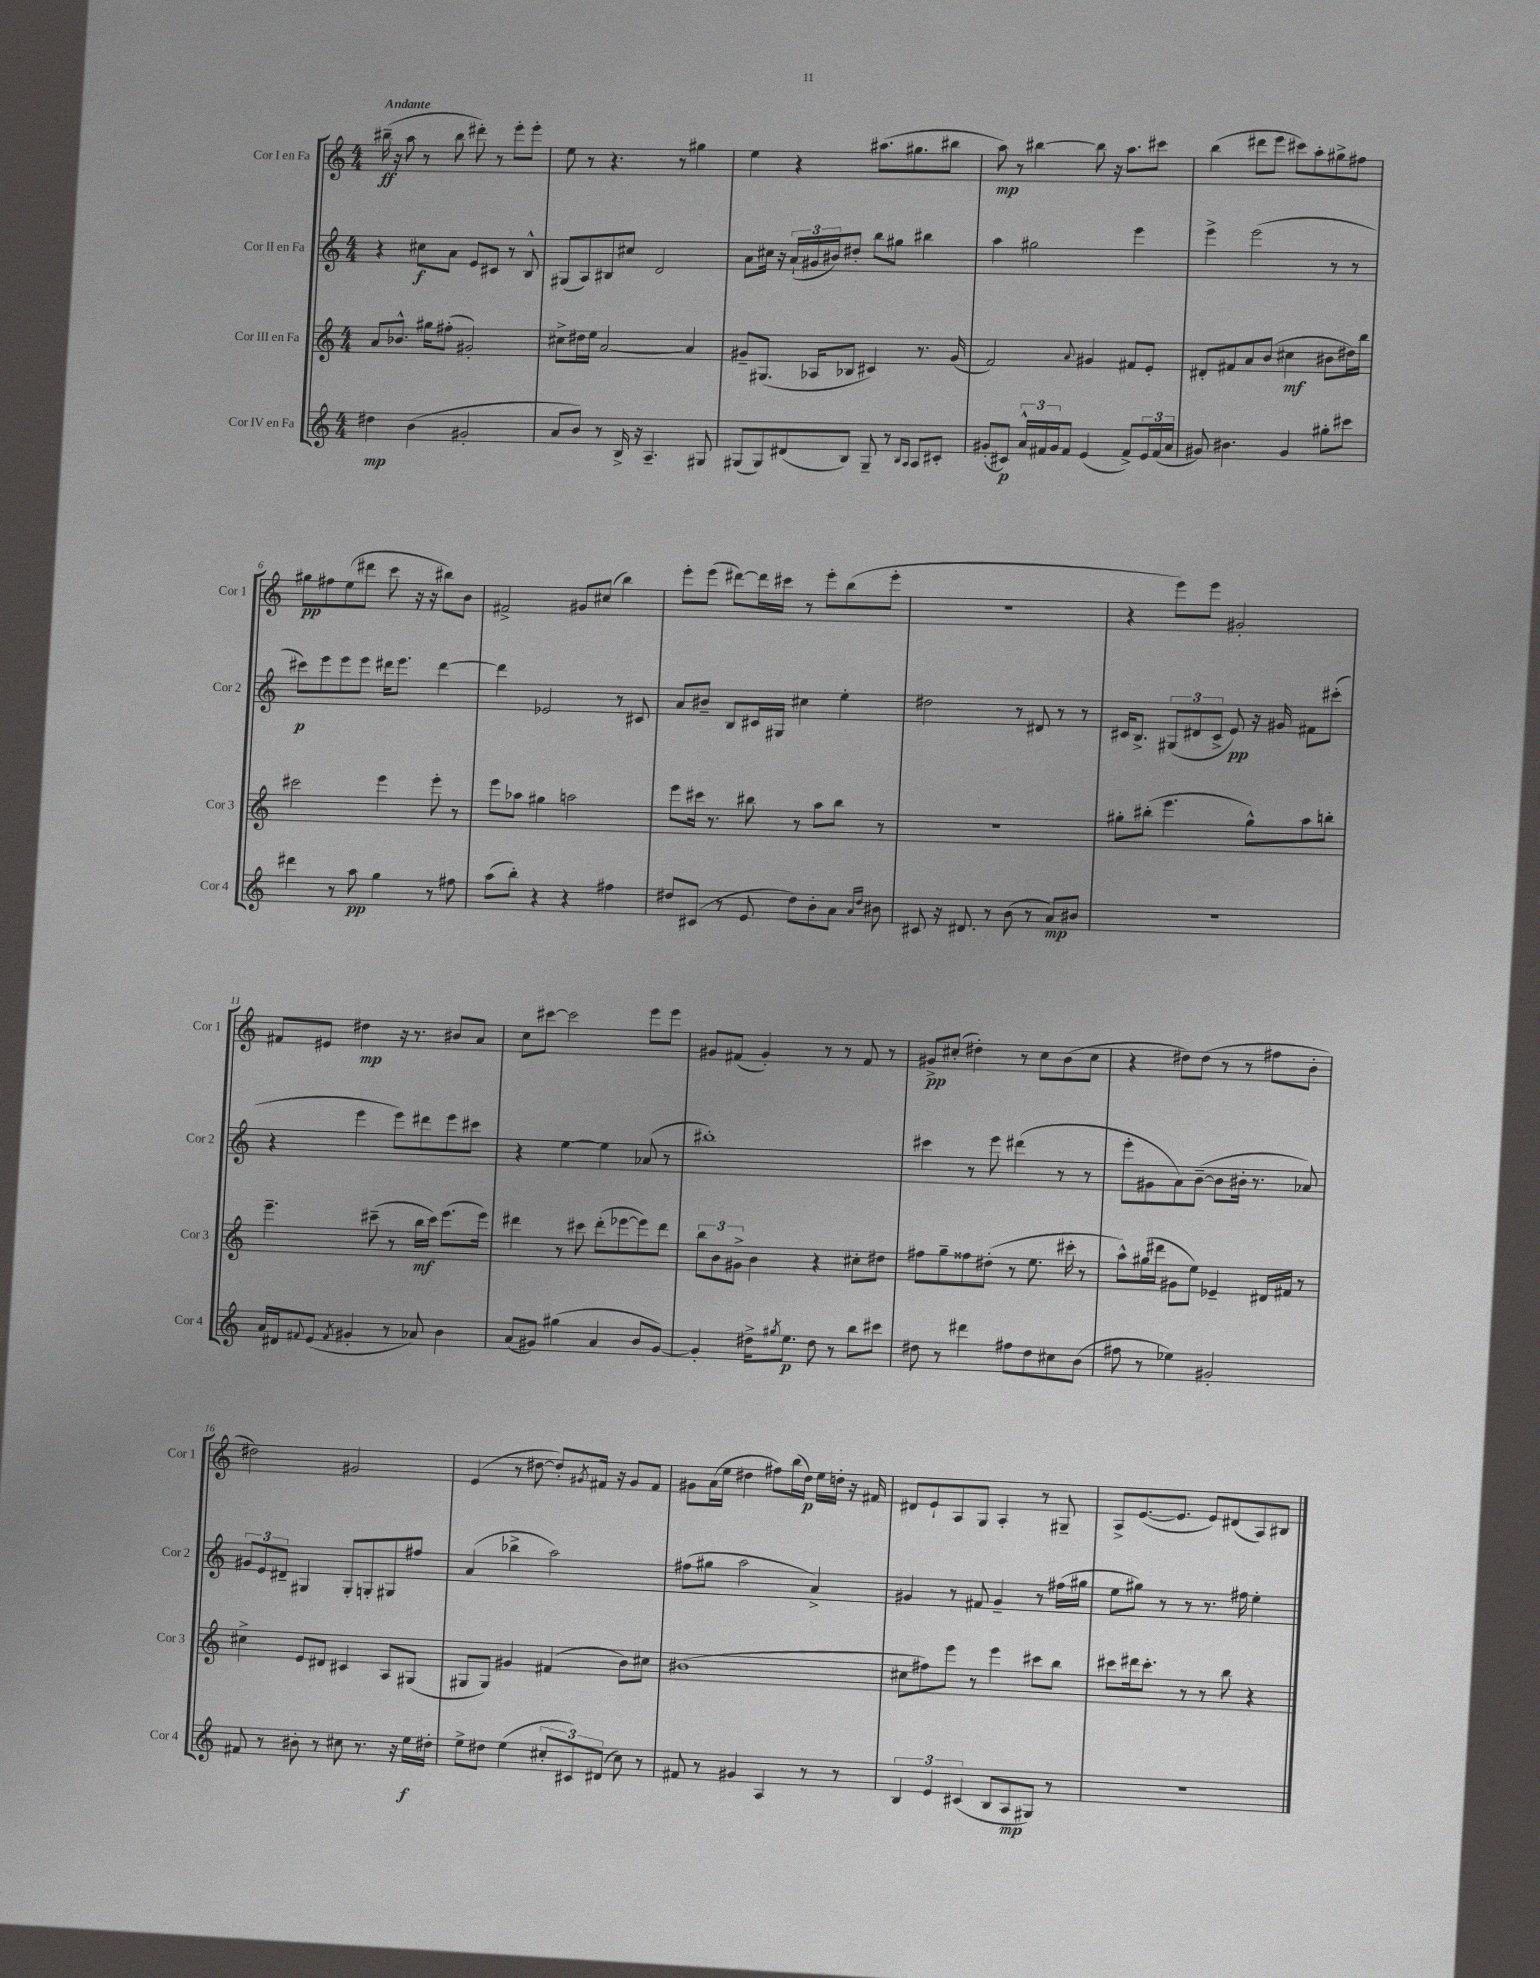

**kern	**kern	**kern	**kern
*staff4	*staff3	*staff2	*staff1
*clefG2	*clefG2	*clefG2	*clefG2
*k[]	*k[]	*k[]	*k[]
*M4/4	*M4/4	*M4/4	*M4/4
4dd#	8a	4r	(16bb#~
.	.	.	16r
.	8.b-^^	.	8aa
(4b	.	8cc#	8r
.	16gg#	.	.
.	(8ff#'	8a	8bb#
2g#'	2g#')	8e	8ddd#')
.	.	8c#	8r
.	.	8r	8eee'
.	.	8B^^	8eee'
=	=	=	=
8a	8cc#^	(8G#	8ee
8b)	16dd#	8A)	8r
.	16ee	.	.
8r	[2a	8B#	4.r
16B^	.	8cc#	.
16r	.	.	.
4.A~	.	2d	.
.	.	.	8r
.	4a]	.	4gg#
8G#	.	.	.
=	=	=	=
(8G#	8g#~	8a	4ee
8G#)	(8.G#	16cc#	.
.	.	16r	.
(8d#	.	(24a`	4r
.	.	24g#	.
.	16A-	.	.
.	.	24b#)	.
8B)	8B-	8dd#'	.
8G#~	4c#)	8bb	(8.aa#
8r	.	8gg#	.
.	.	.	8.gg#
16qqB	.	.	.
16qqA	.	.	.
8A	8.r	4bb#	.
8c#'	.	.	8bb#
.	(16g#	.	.
=	=	=	=
(8g#'	2f)	4aa	8aa)
8c#)	.	.	8r
24a^^	.	2gg#	[4bb#
24f#	.	.	.
24g#	.	.	.
8f#	.	.	.
.	8qqa	.	.
(4e	4g#	.	8bb#]
.	.	.	16r
.	.	.	8.aa
8f#^)	8f#	4eee	.
24e	8e'	.	8ccc#
(24f#	.	.	.
24a	.	.	.
=	=	=	=
8g#)	8d#'	4eee^	(4bb
4.b#	8f#	.	.
.	8a	(2eee	8ddd#
.	(8b	.	8eee
4g#	4cc#	.	8ccc#)
.	.	.	8aa'
8gg#'	8b#	8r	8gg#^
8ccc#	16dd#)	8r	8ff#
.	16bb	.	.
=	=	=	=
4ddd#	2ccc#	8ccc#)	8gg#
.	.	8eee	8ff#
8r	.	8eee	(8ee
8aa	.	8eee	8ddd#
4gg	4eee	16ddd#	8ccc
.	.	8.eee	.
.	.	.	16r
.	.	.	16r
8r	8eee'	[4ddd#	8bb#)
8ff#	8r	.	8b
=	=	=	=
(8aa	8eee	4ddd#]	2f#^
8bb')	8aa-	.	.
4r	4gg#	2e-	.
4r	2aa	.	8g#
.	.	.	(8cc#
4ff#	.	8r	4bb)
.	.	8c#	.
=	=	=	=
8dd#	8eee	8a	8eee'
(8c#	16ccc#	8b#~	(8eee
.	8.r	.	.
8r	.	8B	[8ddd#)
8e	8bb#	16c#	16ddd#]
.	.	16G#	16ccc#
8dd#)	8r	4cc#	8r
8b'	8aa	.	8eee'
8a	8bb#	4ee'	(8bb
16qqa	.	.	.
16qqdd#	.	.	.
8b#	8r	.	8eee'
=	=	=	=
8c#	1r	2dd#	1r
16r	.	.	.
8.d#	.	.	.
8r	.	.	.
(8b	.	8r	.
8r	.	8d#	.
8a)	.	8r	.
8b#	.	8r	.
=	=	=	=
1r	8gg#'	16c#	4r
.	.	8.B^	.
.	(8bb#'	.	.
.	4.eee	(12G#	8eee)
.	.	12d#	.
.	.	.	8eee
.	.	12c#^	.
.	.	8e)	2g#'
.	8gg#^^)	16r	.
.	.	16g#	.
.	8aa	8f#	.
.	8bb'	(8ccc#'	.
=	=	=	=
16a	4.eee~	4r	8f#
16d#	.	.	.
8qqf#	.	.	.
(8e	.	.	8e#
8qf#	.	.	.
4g#'	.	4eee	4dd#
.	(8ccc#~	.	.
8r	8r	8eee)	16r
.	.	.	8.r
8a-)	16bb	8ddd#	.
.	16ccc#)	.	.
4b	(8.eee	8eee	8b#
.	.	8ccc#	8a
.	16eee)	.	.
=	=	=	=
(8a	4ddd#	4r	8cc
8g#)	.	.	[8ccc#
(4gg#	8r	[4ee	2ccc#]
.	8ccc#	.	.
4a	(8ddd#'	4ee]	.
.	[8eee-	.	.
8b	8eee-])	(8a-	8eee
[8g#)	8ddd#	8r	8eee
=	=	=	=
4g#']	12bb	1bb#')	8g#
.	12b	.	.
.	.	.	(8f#
.	12g#^	.	.
16dd#^	4b	.	4g#')
8qgg#	.	.	.
8.ee	.	.	.
8dd#	4r	.	8r
8r	.	.	8r
8bb	8cc#'	.	8f#
8ccc#	8dd#	.	8r
=	=	=	=
8dd#	8ff#	4ccc#	8g#^
8r	8gg~	.	(8cc#'
4ddd#	8ff##	8r	4dd#')
.	(8dd#'	8eee	.
8ff#	8r	(4ddd#	8r
8dd#	8.ee	.	8cc#
8cc#	.	8r	(8b
.	16ccc#'	.	.
(8b	8r	8r	8cc#
=	=	=	=
8ff#	8aa^^)	8eee'	4r
8r	(16gg#	8g#	.
.	16ddd#	.	.
4ee-)	8g#	8a)	8dd#)
.	8ee)	([8b~	(8dd#
2g#'	4e-~	8b]	8r
.	.	16b#'	8r
.	.	8.r	.
.	16d#	.	8ff#
.	16f#	.	.
.	8r	8a-)	8b'
=	=	=	=
8f#	4cc#^	12g#	2dd#)
.	.	12e	.
8r	.	.	.
.	.	12d#~	.
8b#'	8e	4G#	.
8r	8d#	.	.
8cc#	4c#	8G#'	2g#
8.r	.	8G'	.
.	8A	8G#	.
16r	.	.	.
16ee	(8G#	8ff#	.
16dd#'	.	.	.
=	=	=	=
8ee^	8G#	(4a	(4e
8dd#	8G#)	.	.
(4ee	4g#	4bb-^	8r
.	.	.	[8dd#
12cc#'	(4f#	2aa)	8dd#'])
12c#)	.	.	.
.	.	.	8qg#
.	.	.	16f#
(12d#	.	.	.
.	.	.	16r
8cc#)	8b)	.	8g#
8r	8cc#	.	8f#
=	=	=	=
8f#	(1b#	(8ff#	8g#
8r	.	8gg#	(16a
.	.	.	16ee
4g#	.	2aa	4dd#
4A	.	.	8ff#)
.	.	.	(16bb
.	.	.	16dd#)
8r	.	4a^)	16ee
.	.	.	16dd'
8r	.	.	16r
.	.	.	16f#
=	=	=	=
6B	8cc#	4g#	8d#
.	8ff#)	.	8e`
6e	.	.	.
.	8eee	8r	8A
(6c#	.	.	.
.	8r	8f#	8G
8B	4eee	4g#~	4A'
8A	.	.	.
8G#)	8ccc#	8r	8r
8r	8bb	(16ff#	8G#~
.	.	16gg#	.
=	=	=	=
1r	8ccc#	8ee	8A^
.	16ddd#	8gg#)	([8.e
.	8.ccc#'	.	.
.	.	8r	.
.	.	.	8.e]
.	8r	8r	.
.	8r	8.r	8e)
.	8bb	.	(8d#
.	.	16ff#	.
.	4r	4ee'	8A)
.	.	.	8B#
==	==	==	==
*-	*-	*-	*-
